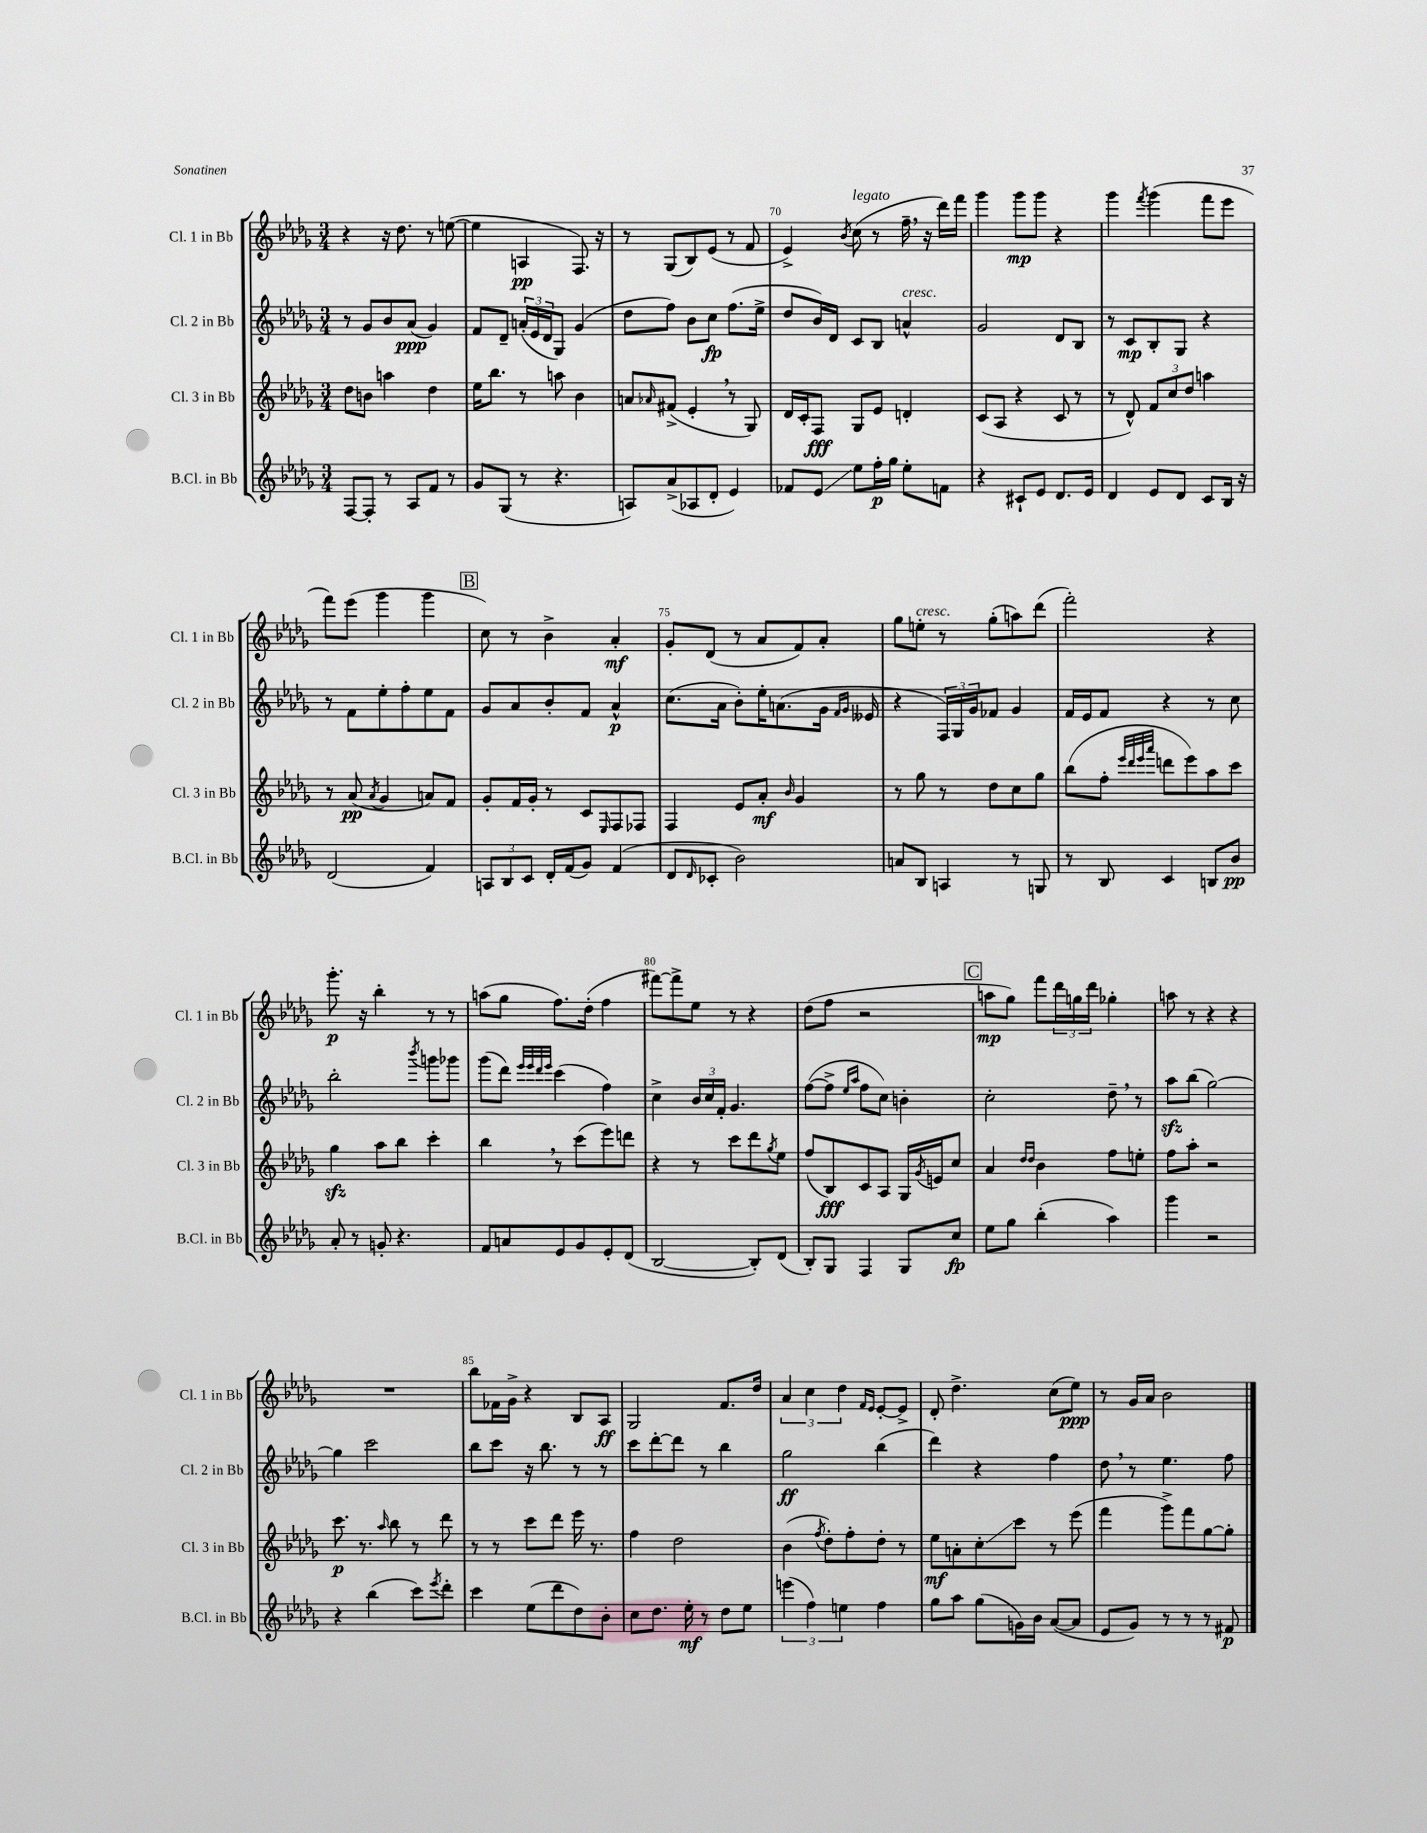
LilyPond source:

<<
\new StaffGroup <<
\new Staff = "s0" \with { instrumentName = "Cl. 1 in Bb" shortInstrumentName = "Cl. 1 in Bb" } {
    \clef treble \key des \major \numericTimeSignature \time 3/4
    r4 r16 des''8. r8 e''8~( |
    e''4 a4\pp f8.) r16 |
    r8 ges8( bes8) ees'8( r8 f'8 |
    ees'4->) \acciaccatura { bes'8 } c''8^\markup { \italic "legato" }( r8 f''16-- \breathe r16 des'''16) f'''16 |
    ges'''4 ges'''8\mp ges'''8 r4 |
    ges'''4 \acciaccatura { f'''8 } ges'''4( f'''8 ees'''8 |
    f'''8) ees'''8( ges'''4 ges'''4 |
    \mark \markup { \box "B" } c''8) r8 bes'4-> aes'4-.\mf |
    ges'8-. des'8( r8 aes'8 f'8) aes'8-. |
    ges''8 e''8-.^\markup { \italic "cresc." } r8 ges''8-.( a''8) des'''8( |
    f'''2-.) r4 |
    ges'''8.-.\p r16 bes''4-. r8 r8 |
    a''8( ges''8 f''8.) des''16-.( f''4 |
    fis'''8~) fis'''8-> ees''8 r8 r4 |
    des''8( f''8 r2 |
    \mark \markup { \box "C" } a''8\mp ges''8) f'''8 \tuplet 3/2 { des'''16 g''16 des'''16 } ges''4-. |
    a''8 r8 r4 r4 |
    R2. |
    bes''8 fes'16 ges'16-> r4 bes8 aes8\ff |
    ges2 f'8. des''16 |
    \tuplet 3/2 { aes'4 c''4 des''4 } \grace { f'16 ees'16 } ees'8~-. ees'8-> |
    des'8-. des''4.-> c''8( ees''8\ppp) |
    r8 ges'16 aes'16 bes'2 \bar "|." |
}
\new Staff = "s1" \with { instrumentName = "Cl. 2 in Bb" shortInstrumentName = "Cl. 2 in Bb" } {
    \clef treble \key des \major \numericTimeSignature \time 3/4
    r8 ges'8 bes'8 aes'8\ppp( ges'4) |
    f'8 des'8-- \tuplet 3/2 { a'16-.( ees'16 des'16 } ges8) ges'4( |
    des''8 f''8) bes'8 c''8\fp f''8.( ees''16-> |
    des''8 bes'16) des'16 c'8 bes8 a'4-^^\markup { \italic "cresc." } |
    ges'2 des'8 bes8 |
    r8 c'8\mp bes8-. ges8 r4 |
    r8 f'8 ees''8-. f''8-. ees''8 f'8 |
    \mark \markup { \box "B" } ges'8 aes'8 bes'8-. f'8 aes'4-^\p |
    c''8.( aes'16 bes'8-.) ees''16-. a'8.( ges'16 \grace { f'16 ges'16 } eeses'16 |
    r4 \tuplet 3/2 { f16) ges16 ges'16 } fes'8 ges'4 |
    f'16 ees'16 f'8 r4 r8 c''8 |
    bes''2-. \acciaccatura { bes'''8 } g'''8 ges'''8 |
    ges'''8( des'''8) \grace { ees'''32 ees'''32 des'''32 ees'''32 } c'''4( f''4) |
    c''4-> \tuplet 3/2 { bes'16 c''16 f'16-. } ges'4. |
    f''8~( f''8-> \grace { ees''16 aes''16 } f''8 c''8) b'4-. |
    \mark \markup { \box "C" } c''2-. des''8-- \breathe r8 |
    aes''8\sfz bes''8( ges''2~) |
    ges''4 c'''2 |
    bes''8 c'''8 r16 bes''8. r8 r8 |
    c'''8 des'''8~-. des'''8 r8 bes''4 |
    ges''2\ff bes''4( |
    des'''4) r4 f''4 |
    des''8 \breathe r8 ees''4. f''8 \bar "|." |
}
\new Staff = "s2" \with { instrumentName = "Cl. 3 in Bb" shortInstrumentName = "Cl. 3 in Bb" } {
    \clef treble \key des \major \numericTimeSignature \time 3/4
    des''8 b'8 a''4 des''4 |
    ees''16 bes''8. r8 a''8 bes'4 |
    a'8 \grace { aes'16 } fis'8->( ees'4-. \breathe r8 ges8) |
    des'16 c'16-. f8\fff ges8 ees'8 d'4-. |
    c'8( aes8 r4 c'8 r8 |
    r8 des'8-^) \tuplet 3/2 { f'8 c''8 des''8 } a''4 |
    r8 aes'8\pp( \acciaccatura { aes'8 } ges'4 a'8) f'8 |
    \mark \markup { \box "B" } ges'8-. f'16 ges'16-. r8 c'8 \grace { ees16 } f8 fes8 |
    f4 ees'8 aes'8-.\mf \grace { bes'16 } ges'4 |
    r8 ges''8 r8 des''8 c''8 ges''8 |
    bes''8( f''8-. \grace { ees'''32 des'''32 ees'''32 aes'''32 } d'''8 ees'''8) aes''8 c'''8 |
    ges''4\sfz aes''8 bes''8 c'''4-. |
    bes''4 \breathe r8 c'''8( ees'''8) d'''8 |
    r4 r8 c'''8 des'''8 \acciaccatura { ges''8 } ees''8 |
    f''8( bes8\fff) c'8 aes8 ges16 \acciaccatura { ges'8 } e'16 c''8 |
    \mark \markup { \box "C" } aes'4 \grace { des''16 des''16 } bes'4 f''8 e''8-. |
    f''8 aes''8-. r2 |
    c'''8.\p r8. \grace { aes''16 } bes''8 r8 des'''8 |
    r8 r8 c'''8 des'''8 ees'''16 r8. |
    f''4 des''2 |
    bes'4( \acciaccatura { f''8 } des''8-.) f''8-. des''8-. r8 |
    ees''8\mf a'8-. c''8-.\glissando c'''8 r8 ees'''8( |
    f'''4 ges'''8->) f'''8 ges''8~ ges''8-. \bar "|." |
}
\new Staff = "s3" \with { instrumentName = "B.Cl. in Bb" shortInstrumentName = "B.Cl. in Bb" } {
    \clef treble \key des \major \numericTimeSignature \time 3/4
    f8~ f8-. r8 aes8 f'8 r8 |
    ges'8 ges8( r8 r4. |
    a8) aes'8->( aes8 des'8-. ees'4) |
    fes'8 ees'8\glissando ees''8 f''16-.\p ges''16 ees''8-. f'8 |
    r4 cis'8-! ees'8 des'8. ees'16 |
    des'4 ees'8 des'8 c'8 bes16 r16 |
    des'2( f'4) |
    \mark \markup { \box "B" } \tuplet 3/2 { a8 bes8 c'8 } des'16-. f'16( ges'8) f'4( |
    des'8 \grace { des'16 } ces'8-. bes'2) |
    a'8 bes8 a4 r8 g8 |
    r8 bes8 c'4 b8 bes'8\pp |
    aes'8-. r8 g'8-. r4. |
    f'8 a'8 ees'8 ges'8 ees'8-. des'8( |
    bes2~ bes8-.) des'8( |
    bes8-.) ges8 f4 ges8 c''8\fp |
    \mark \markup { \box "C" } ees''8 ges''8 bes''4-.( aes''4) |
    ges'''4 r2 |
    r4 bes''4( c'''8) \acciaccatura { ees'''8 } des'''8-. |
    c'''4 ees''8( des'''8 des''8) bes'8-. |
    c''8 des''8. ees''16-.\mf r8 des''8 ees''8 |
    \tuplet 3/2 { e'''4( f''4) e''4 } f''4 |
    ges''8 aes''8 ges''8( g'16) bes'16 aes'8~( aes'8 |
    ees'8 ges'8) r8 r8 r8 fis'8\p \bar "|." |
}
>>
>>
\layout { \context { \Score currentBarNumber = #67 \override BarNumber.break-visibility = ##(#f #t #t) barNumberVisibility = #(every-nth-bar-number-visible 5) } }
